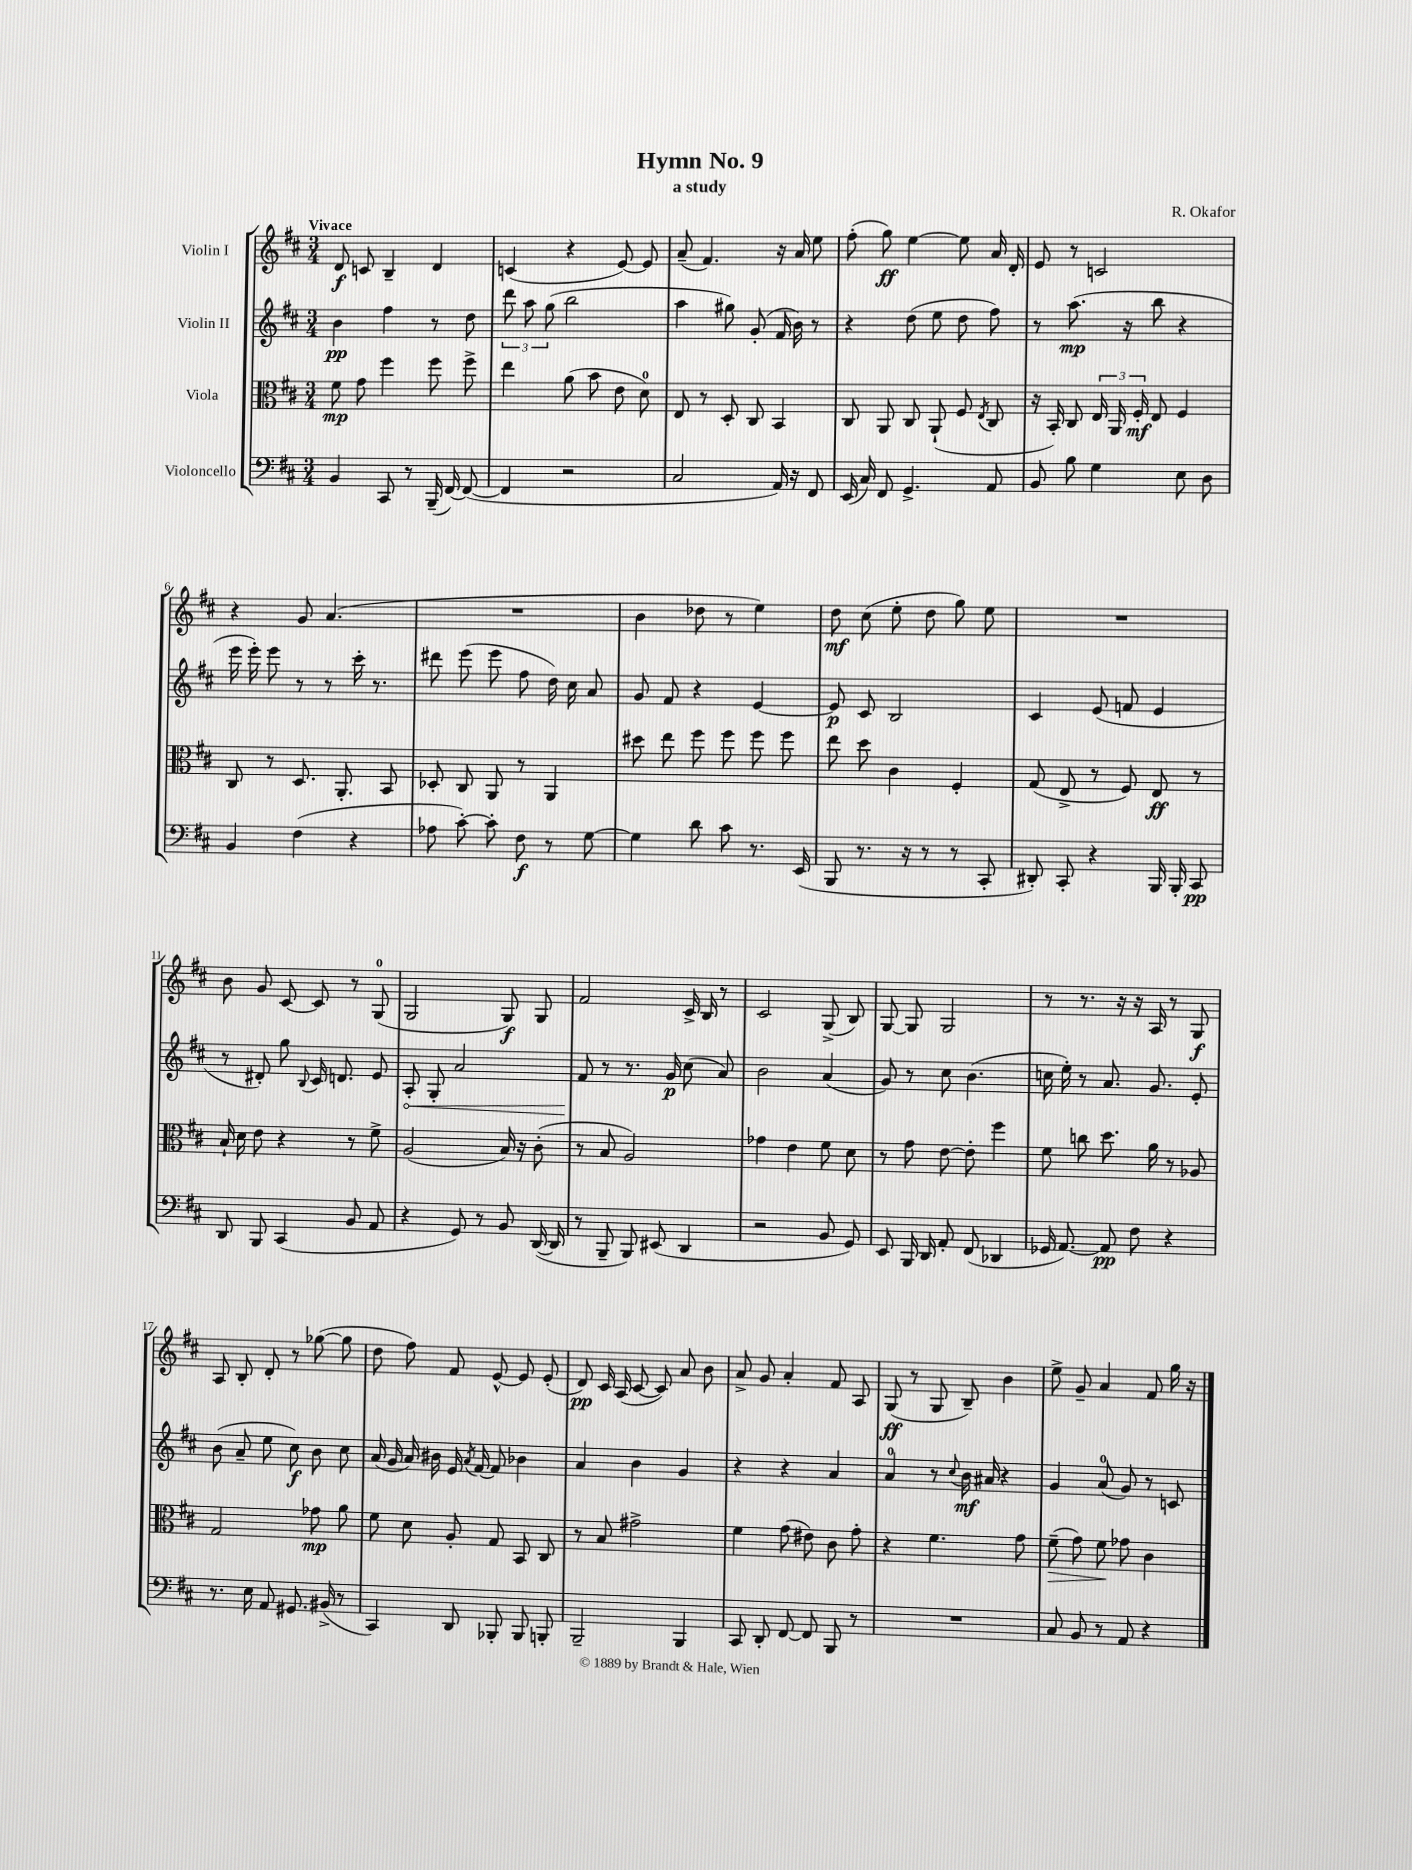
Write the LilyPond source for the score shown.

\header { title = "Hymn No. 9" composer = "R. Okafor" subtitle = "a study" }
<<
\new StaffGroup <<
\new Staff = "s0" \with { instrumentName = "Violin I" } {
    \clef treble \key d \major \numericTimeSignature \time 3/4 \tempo "Vivace"
    \autoBeamOff d'8\f c'8 b4-- d'4 |
    c'4( r4 e'8~) e'8 |
    a'8--( fis'4.) r16 a'16 e''8 |
    fis''8-.( g''8\ff) e''4~ e''8 a'16 d'16-. |
    e'8 r8 c'2 |
    r4 g'8 a'4.( |
    R2. |
    b'4 des''8 r8 e''4) |
    d''8\mf cis''8( e''8-. d''8 g''8) e''8 |
    R2. |
    b'8 g'8 cis'8~ cis'8 r8 g8-0( |
    g2 g8\f) g8 |
    fis'2 cis'16-> b16 r8 |
    cis'2 g8->( b8) |
    g8~ g8 g2 |
    r8 r8. r16 r16 a16 r8 g8\f |
    a8 b8-. d'8-. r8 ges''8~( ges''8 |
    d''8 fis''8) fis'8 e'8~-^ e'8 e'8-.( |
    d'8\pp) cis'16 a16( cis'8~ cis'8) a'8 b'8 |
    a'8-> g'8 a'4-. fis'8 a8 |
    g8\ff( r8 g8 b8--) b'4 |
    e''8-> g'8-- a'4 fis'8 g''16 r16 \bar "|." |
}
\new Staff = "s1" \with { instrumentName = "Violin II" } {
    \clef treble \key d \major \numericTimeSignature \time 3/4
    \autoBeamOff b'4\pp fis''4 r8 d''8 |
    \tuplet 3/2 { d'''8 a''8 g''8( } b''2 |
    a''4 gis''8) g'8-.( fis'16 b'16) r8 |
    r4 d''8( e''8 d''8 fis''8) |
    r8 a''8.\mp( r16 b''8 r4 |
    e'''16 e'''16-.) e'''8 r8 r8 cis'''16-. r8. |
    dis'''8 e'''8( e'''8 fis''8 d''16) cis''16 a'8 |
    g'8 fis'8 r4 e'4~ |
    e'8\p cis'8 b2 |
    cis'4 e'8( f'8 e'4 |
    r8 dis'8-.) g''8 \appoggiatura { b8 } cis'16 d'8. e'8 |
    \once \override Hairpin.circled-tip = ##t a8-.\< g8-. a'2 |
    fis'8\! r8 r8. g'16\p cis''8( a'8) |
    b'2 a'4( |
    g'8) r8 cis''8 b'4.( |
    c''16 e''16-.) r8 a'8. g'8. e'8-. |
    b'8( a'8-- e''8 cis''8\f) b'8 cis''8 |
    a'16( g'16 a'16) bis'16 e'16 \acciaccatura { a'8 } fis'16~ fis'8 bes'4 |
    a'4 b'4 g'4 |
    r4 r4 a'4 |
    a'4-0 r8 \appoggiatura { cis''8 } b'16\mf ais'16 r4 |
    g'4 a'8-0( g'8) r8 c'8 \bar "|." |
}
\new Staff = "s2" \with { instrumentName = "Viola" } {
    \clef alto \key d \major \numericTimeSignature \time 3/4
    \autoBeamOff fis'8\mp g'8 fis''4 fis''8 fis''8-> |
    e''4 a'8( b'8 e'8 d'8-0) |
    e8 r8 d8-. cis8 b,4 |
    cis8 a,8 cis8 a,8-!( fis8 \acciaccatura { e8 } cis8 |
    r16 b,16-.) cis8 \tuplet 3/2 { e16 a,16 fis16-.\mf } e8 fis4 |
    cis8 r8 d8. a,8.-. b,8 |
    des8-. cis8 a,8 r8 a,4 |
    dis''8 e''8 fis''8 fis''8 fis''8 fis''8 |
    e''8 d''8 cis'4 fis4-. |
    g8( e8-> r8 fis8) e8\ff r8 |
    b16-! d'16 e'8 r4 r8 fis'8-> |
    a2( b16) r16 cis'8-.( |
    r8 b8 a2) |
    ges'4 e'4 fis'8 d'8 |
    r8 g'8 e'8~ e'8-. fis''4 |
    fis'8 c''8 d''8. a'16 r8 aes8 |
    g2 ges'8\mp a'8 |
    fis'8 d'8 a8-. g8 b,8 cis8 |
    r8 b8 gis'2-> |
    fis'4 g'8( eis'8) cis'8 g'8-. |
    r4 fis'4. g'8 |
    fis'8--\>( g'8) fis'8\! ges'8 cis'4 \bar "|." |
}
\new Staff = "s3" \with { instrumentName = "Violoncello" } {
    \clef bass \key d \major \numericTimeSignature \time 3/4
    \autoBeamOff b,4 cis,8 r8 b,,16--( fis,16~) fis,8~( |
    fis,4 r2 |
    cis2 a,16) r16 fis,8 |
    e,16( cis16) fis,8 g,4.-> a,8 |
    b,8 b8 g4 e8 d8 |
    b,4 fis4( r4 |
    aes8 cis'8~-.) cis'8-. fis8\f r8 g8~ |
    g4 d'8 cis'8 r8. e,16( |
    b,,8 r8. r16 r8 r8 cis,8-. |
    dis,8-.) cis,8-. r4 b,,16 b,,16-. cis,8\pp |
    d,8 b,,8 cis,4( b,8 a,8 |
    r4 g,8) r8 b,8 d,16~( d,16 |
    r8 b,,8-- b,,8) eis,8( d,4 |
    r2 b,8 g,8) |
    e,8 b,,16 d,16 a,8-. fis,8( des,4 |
    ges,16 a,8.~) a,8\pp fis8 r4 |
    r8. e16 a,8 gis,8. bis,16->( r8 |
    cis,4) d,8 bes,,8-. bes,,8 b,,8-. |
    b,,2-- b,,4 |
    cis,8 d,8-. fis,8~ fis,8 b,,8 r8 |
    R2. |
    cis8 b,8 r8 a,8 r4 \bar "|." |
}
>>
>>
